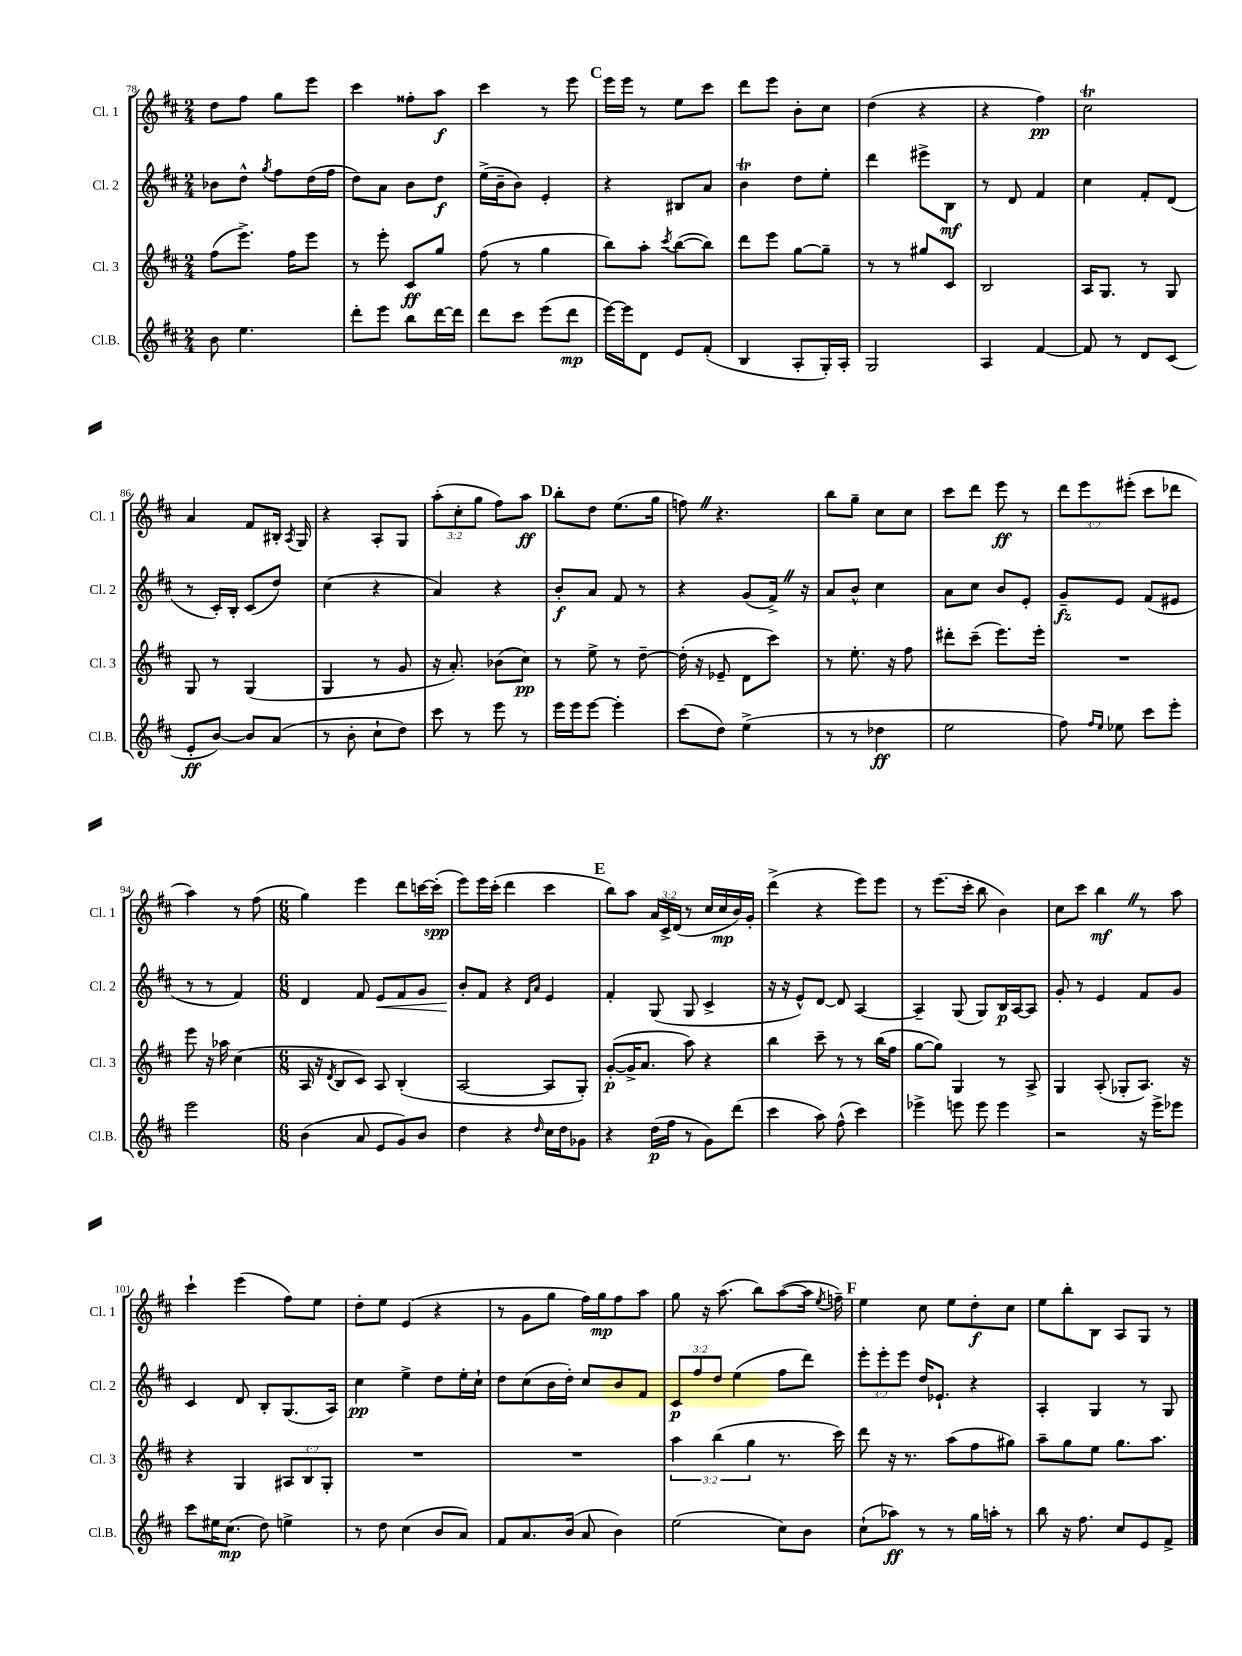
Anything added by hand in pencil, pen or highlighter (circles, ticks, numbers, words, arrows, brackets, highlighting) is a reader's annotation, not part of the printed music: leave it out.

**kern	**kern	**kern	**kern
*staff4	*staff3	*staff2	*staff1
*clefG2	*clefG2	*clefG2	*clefG2
*k[f#c#]	*k[f#c#]	*k[f#c#]	*k[f#c#]
*M2/4	*M2/4	*M2/4	*M2/4
8b	(8ff#	8b-	8dd
4.ee	8.eee^)	8dd^^	8ff#
.	.	8qgg	.
.	.	8ff#	8gg
.	16ff#	.	.
.	8eee	(16dd	8eee
.	.	16ff#	.
=	=	=	=
8ddd'	8r	8dd)	4ccc#
8eee	8eee'	8a	.
8bb	8c#	8b	8ff##'
[16ddd	8gg	8dd	8aa
16ddd]	.	.	.
=	=	=	=
8ddd	(8ff#	(16ee^	4ccc#
.	.	16b~	.
8ccc#	8r	8b)	.
(8eee	4gg	4e'	8r
8ddd	.	.	8eee
=	=	=	=
[16eee)	8bb)	4r	16eee
16eee]	.	.	16eee
8d	8aa'	.	8r
.	8qccc#	.	.
8e	([8bb	8B#	8ee
(8f#'	8bb])	8a	8ccc#
=	=	=	=
4B	8ddd	4b	8ddd
.	8eee	.	8eee
8A'	[8gg	8dd	8b'
16G')	8gg~]	8ee'	8cc#
16A'	.	.	.
=	=	=	=
2G	8r	4ddd	(4dd
.	8r	.	.
.	8gg#	8eee#^	4r
.	8c#	8B	.
=	=	=	=
4A	2B	8r	4r
.	.	8d	.
[4f#	.	4f#	4ff#)
=	=	=	=
8f#]	16A	4cc#	2cc#
.	8.G	.	.
8r	.	.	.
8d	8r	8f#'	.
(8c#	8G	(8d	.
=	=	=	=
8e'	8G	8r	4a
[8b)	8r	16c#')	.
.	.	16B'	.
8b]	(4G	(8c#	8f#
(8a	.	8dd)	16B#'
.	.	.	8qA
.	.	.	16G
=	=	=	=
8r	4G	(4cc#	4r
8b'	.	.	.
8cc#`	8r	4r	8A'
8dd)	8g	.	8G
=	=	=	=
8ccc#	16r	4a)	(12aa'
.	8.a')	.	.
.	.	.	12cc#'
8r	.	.	.
.	.	.	12gg
8eee	(8b-	4r	8ff#)
8r	8cc#)	.	8aa
=	=	=	=
16eee	8r	8b'	8bb'
16eee	.	.	.
[8eee	8ee^	8a	8dd
4eee']	8r	8f#	(8.ee
.	[8dd~	8r	.
.	.	.	16gg
=	=	=	=
(8ccc#	(16dd']	4r	8ff)
.	16r	.	.
8dd)	8e-~	.	4.r
(4ee^	8d	(8g	.
.	8ccc#)	16f#^)	.
.	.	16r	.
=	=	=	=
8r	8r	8a	8bb
8r	8.ee'	8b^^	8gg~
4dd-	.	4cc#	8cc#
.	16r	.	.
.	8ff#	.	8cc#
=	=	=	=
2ee	8ddd#'	8a	8ccc#
.	(8ccc#~	8cc#	8ddd
.	8.eee)	8b	8eee
.	.	8e'	8r
.	16eee'	.	.
=	=	=	=
8ff#)	2r	8g~	12ddd
.	.	.	12eee
16qqff#	.	.	.
16qqee	.	.	.
8ee-	.	8e	.
.	.	.	(12eee#'
8ccc#	.	(8f#	8ccc#
8eee'	.	8e#	8ddd-
=	=	=	=
2eee	8eee	8r	4aa)
.	16r	8r	.
.	16aa-	.	.
.	(4cc#	4f#)	8r
.	.	.	(8ff#
=	=	=	=
*M6/8	*M6/8	*M6/8	*M6/8
(4b	16A	4d	4gg)
.	16r	.	.
.	8qd	.	.
.	8B	.	.
8a	8c#)	8f#	4eee
8e	8A	8e	.
8g)	(4B'	8f#	8ddd
8b	.	8g	[16ccc
.	.	.	(16ccc']
=	=	=	=
4dd	[2A	8b'	8eee)
.	.	8f#	16eee
.	.	.	(16ccc#'
4r	.	4r	4ddd
.	.	16qqd	.
16qqdd	.	16qqa	.
16cc#	8A]	4e	4ccc#
16dd	.	.	.
8g-	8G')	.	.
=	=	=	=
4r	([8g'	4f#'	8bb)
.	16g^]	.	8aa
.	8.a	.	.
(16dd	.	(8G	24a
.	.	.	24c#^
16ff#	.	.	.
.	.	.	(24d
8r	8aa)	8G	8r
8g)	4r	4c#^	16cc#
.	.	.	16cc#
(8ddd	.	.	16b)
.	.	.	16g'
=	=	=	=
4ccc#	4bb	16r	(4ddd^
.	.	16r	.
.	.	8e^^)	.
8aa)	8ccc#~	[8d	4r
(8ff#^^	8r	8d]	.
4ccc#)	8r	[4A	8eee)
.	(16bb	.	8eee
.	16ff#	.	.
=	=	=	=
4eee-^	[8gg	4A~]	8r
.	8gg])	.	(8.eee
8eee	4G	(8G	.
.	.	.	16ccc#'
8eee	.	8G)	8bb
4eee	8r	16B	4b)
.	.	[16A	.
.	8A^	8A]	.
=	=	=	=
2r	4G	8g'	8cc#
.	.	8r	8ccc#
.	(8A'	4e	4bb
.	8G-'	.	.
16r	8.A)	8f#	8r
16eee^	.	.	.
8eee-	.	8g	8aa
.	16r	.	.
=	=	=	=
8ccc#	4r	4c#	4ccc#`
16ee#	.	.	.
(8.cc#	.	.	.
.	4G	8d	(4eee
8dd)	.	8B'	.
4ee^	12A#	(8.G	8ff#)
.	12B	.	.
.	.	.	8ee
.	12G'	.	.
.	.	16A)	.
=	=	=	=
8r	2.r	4cc#	8dd'
8dd	.	.	8ee
(4cc#	.	4ee^	(4e
8b	.	8dd	4r
8a)	.	16ee'	.
.	.	16cc#`	.
=	=	=	=
8f#	2.r	8dd	8r
8.a	.	(8cc#	8g
.	.	16b	8gg
(16b	.	16dd')	.
8a	.	8cc#	16ff#)
.	.	.	16gg
4b)	.	8b	8ff#
.	.	8f#	8aa
=	=	=	=
(2ee	6aa	12c#	8gg
.	.	12ff#	.
.	.	.	16r
.	(6bb	12dd	.
.	.	.	(8.aa
.	.	(4ee	.
.	6gg	.	.
.	.	.	8bb)
8cc#)	8.r	8ff#	([8aa
8b	.	8ddd)	16aa]
.	.	.	8qee
.	16ccc#)	.	16ff~)
=	=	=	=
(8cc#`	8ddd	12eee'	4ee
.	.	12eee'	.
8aa-)	16r	.	.
.	.	12eee	.
.	8.r	.	.
8r	.	16dd	8cc#
.	.	8.e-`	.
8r	(8aa	.	8ee
16gg	8ff#	4r	8dd'
16aa'	.	.	.
8r	8gg#)	.	8cc#
=	=	=	=
8bb	8aa~	4A'	8ee
16r	8gg	.	8bb'
8.ff#	.	.	.
.	8ee	4G	8B
8cc#	8.gg	.	8A
8e	.	8r	8G
.	8.aa	.	.
8f#^	.	8G	8r
==	==	==	==
*-	*-	*-	*-
